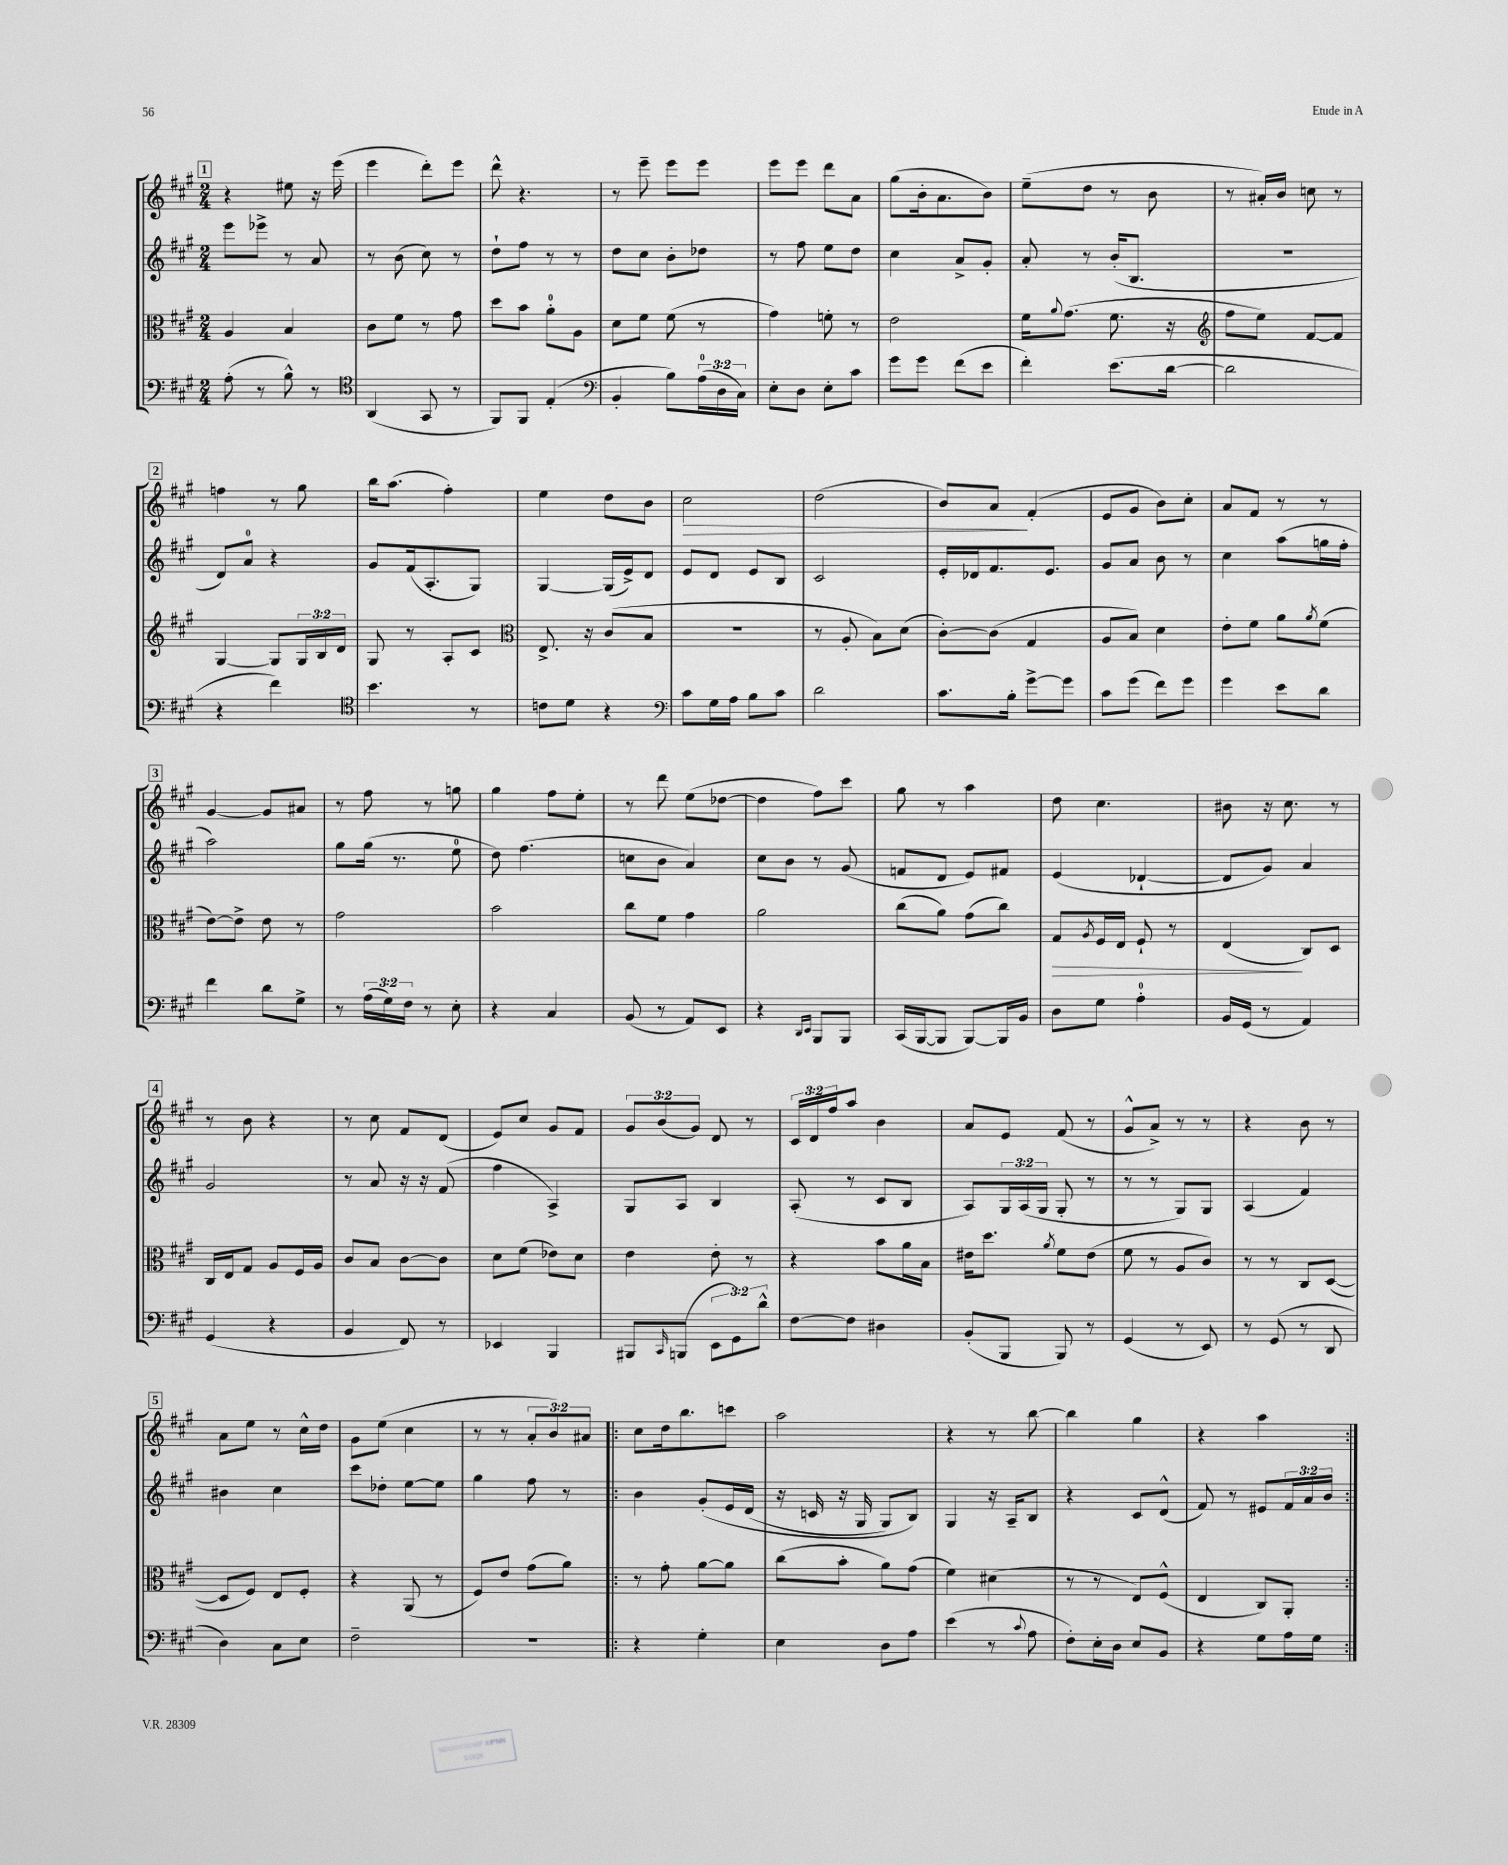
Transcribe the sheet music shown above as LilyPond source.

<<
\new StaffGroup <<
\new Staff = "s0" {
    \clef treble \key a \major \numericTimeSignature \time 2/4 \override Staff.TupletNumber.text = #tuplet-number::calc-fraction-text
    \mark \markup { \box "1" } r4 eis''8 r16 e'''16( |
    e'''4 d'''8-.) e'''8 |
    d'''8-^ r4. |
    r8 e'''8-- e'''8 e'''8 |
    e'''8 e'''8 d'''8 a'8 |
    gis''8( b'16-. a'8. b'8) |
    e''8--( d''8 r8 b'8 |
    r8 ais'16-.) b'16 c''8 r8 |
    \mark \markup { \box "2" } f''4 r8 gis''8 |
    b''16 a''8.( fis''4-.) |
    e''4 d''8 b'8 |
    cis''2\> |
    d''2( |
    b'8) a'8\! fis'4-.( |
    e'8 gis'8 b'8) cis''8-. |
    a'8 fis'8 r8 r8 |
    \mark \markup { \box "3" } gis'4~ gis'8 ais'8 |
    r8 fis''8 r8 g''8 |
    gis''4 fis''8 e''8-. |
    r8 d'''8 e''8( des''8~ |
    des''4 fis''8) cis'''8 |
    gis''8 r8 a''4 |
    d''8 cis''4. |
    bis'8 r16 cis''8. r8 |
    \mark \markup { \box "4" } r8 b'8 r4 |
    r8 cis''8 fis'8 d'8( |
    e'8) cis''8 gis'8 fis'8 |
    \tuplet 3/2 { gis'8 b'8( gis'8) } d'8 r8 |
    \tuplet 3/2 { cis'16 d'16 fis''16 } a''8 b'4 |
    a'8 e'8 fis'8( r8 |
    gis'8-^ a'8->) r8 r8 |
    r4 b'8 r8 |
    \mark \markup { \box "5" } a'8 e''8 r8 cis''16-^ d''16 |
    gis'8 e''8( cis''4 |
    r8 r8 \tuplet 3/2 { a'8-. b'8) ais'8 } |
    \repeat volta 2 { cis''8 d''16 b''8. c'''8 |
    a''2 |
    r4 r8 b''8~ |
    b''4 gis''4 |
    r4 a''4 | }
}
\new Staff = "s1" {
    \clef treble \key a \major \numericTimeSignature \time 2/4 \override Staff.TupletNumber.text = #tuplet-number::calc-fraction-text
    \mark \markup { \box "1" } e'''8 ees'''8-> r8 a'8 |
    r8 b'8( cis''8) r8 |
    d''8-! fis''8 r8 r8 |
    d''8 cis''8 b'8-. des''8 |
    r8 fis''8 e''8 d''8 |
    cis''4 a'8-> gis'8-. |
    a'8-. r8 b'16-.( b8. |
    R2 |
    \mark \markup { \box "2" } d'8) a'8-0 r4 |
    gis'8 fis'16( a8.-. gis8) |
    gis4~ gis16( e'16->) d'8 |
    e'8 d'8 e'8 b8 |
    cis'2 |
    e'16-. des'16 fis'8. e'8. |
    gis'8 a'8 b'8 r8 |
    cis''4 a''8( g''16 fis''16-. |
    \mark \markup { \box "3" } a''2) |
    gis''8 gis''16( r8. e''8-0 |
    d''8) fis''4.( |
    c''8 b'8 a'4) |
    cis''8 b'8 r8 gis'8( |
    f'8 d'8 e'8) fis'8 |
    e'4( des'4~-! |
    des'8 gis'8) a'4 |
    \mark \markup { \box "4" } gis'2 |
    r8 a'8 r16 r16 fis'8( |
    fis''4 a4->) |
    gis8 a8 b4 |
    a8-.( r8 cis'8 b8 |
    a8) \tuplet 3/2 { gis16 a16( gis16 } gis8-. r8 |
    r8 r8 gis8) gis8 |
    a4( fis'4) |
    \mark \markup { \box "5" } bis'4 cis''4 |
    cis'''8 des''8-. e''8~ e''8 |
    gis''4 fis''8 r8 |
    \repeat volta 2 { b'4 gis'8-.\( e'16 d'16( |
    r16 c'16 r16 gis16 gis8) b8\) |
    gis4 r16 a16-- b8 |
    r4 cis'8 d'8-^( |
    fis'8) r8 eis'8 \tuplet 3/2 { fis'16 a'16 b'16 } | }
}
\new Staff = "s2" {
    \clef alto \key a \major \numericTimeSignature \time 2/4 \override Staff.TupletNumber.text = #tuplet-number::calc-fraction-text
    \mark \markup { \box "1" } a4 b4 |
    cis'8 fis'8 r8 gis'8 |
    d''8 b'8 a'8-0-. a8 |
    d'8 fis'8 fis'8( r8 |
    gis'4) f'8-. r8 |
    e'2 |
    fis'16 \appoggiatura { a'8 } gis'8.( fis'8. r16 |
    \clef treble fis''8 e''8) fis'8~ fis'8 |
    \mark \markup { \box "2" } gis4~ gis8 \tuplet 3/2 { gis16 b16 d'16 } |
    gis8 r8 a8-. cis'8 |
    \clef alto e8.-> r16 cis'8( b8 |
    R2 |
    r8 a8-. b8) d'8( |
    cis'8~-.) cis'8( gis4 |
    a8 b8) d'4 |
    e'8-. fis'8 a'8 \acciaccatura { a'8 } fis'8( |
    \mark \markup { \box "3" } e'8~) e'8-> e'8 r8 |
    gis'2 |
    b'2 |
    cis''8 fis'8 gis'4 |
    a'2 |
    cis''8( a'8) gis'8( cis''8) |
    gis8\> \acciaccatura { a8 } fis16 e16 fis8-! r8 |
    e4\!( cis8) d8 |
    \mark \markup { \box "4" } cis16 e16 gis8 a8 fis16 a16 |
    cis'8 b8 cis'8~ cis'8 |
    d'8 fis'8( ees'8) d'8 |
    e'4 e'8-. r8 |
    r4 b'8 a'16 b16 |
    eis'16 d''8. \acciaccatura { a'8 } fis'8 eis'8( |
    fis'8 r8 a8 cis'8) |
    r8 r8 cis8 d8~( |
    \mark \markup { \box "5" } d8 fis8) e8 fis8-. |
    r4 a,8( r8 |
    fis8) e'8 gis'8( a'8) |
    \repeat volta 2 { r8 gis'8-. a'8~ a'8 |
    cis''8( b'8-. a'8) gis'8( |
    fis'4) dis'4( |
    r8 r8 e8) fis8-^( |
    e4 cis8) a,8-. | }
}
\new Staff = "s3" {
    \clef bass \key a \major \numericTimeSignature \time 2/4 \override Staff.TupletNumber.text = #tuplet-number::calc-fraction-text
    \mark \markup { \box "1" } a8-.( r8 b8-^) r8 |
    \clef tenor a,4( gis,8 r8 |
    fis,8) fis,8 e4-.( |
    \clef bass b,4-. b8) \tuplet 3/2 { a16-0( d16 cis16) } |
    e8-. d8 e8-. cis'8 |
    gis'8 gis'8 fis'8( e'8 |
    fis'4-.) e'8.( d'16~ |
    d'2 |
    \mark \markup { \box "2" } r4 fis'4) |
    \clef tenor b'4. r8 |
    c'8 d'8 r4 |
    \clef bass cis'8 gis16 a16 b8 cis'8 |
    d'2 |
    cis'8. b16-. gis'8~-> gis'8 |
    cis'8 gis'8( fis'8) gis'8 |
    gis'4 e'8 d'8 |
    \mark \markup { \box "3" } fis'4 d'8 gis8-> |
    r8 \tuplet 3/2 { a16( gis16) fis16 } r8 e8-. |
    r4 cis4 |
    b,8( r8 a,8) e,8 |
    r4 \grace { d,16 e,16 } b,,8 b,,8 |
    cis,16( b,,16~ b,,8 b,,8~) b,,16 b,16 |
    d8 gis8 a4-0-. |
    b,16 gis,16( r8 a,4) |
    \mark \markup { \box "4" } gis,4( r4 |
    b,4 fis,8) r8 |
    ees,4 b,,4 |
    bis,,8 \grace { cis,16 } b,,8( \tuplet 3/2 { e,8 gis,8) d'8-^ } |
    fis8~ fis8 dis4 |
    b,8-.( b,,8 b,,8) r8 |
    gis,4( r8 e,8) |
    r8 gis,8( r8 d,8 |
    \mark \markup { \box "5" } d4) cis8 e8 |
    fis2-- |
    R2 |
    \repeat volta 2 { r4 gis4-. |
    e4 d8 a8 |
    e'4( r8 \appoggiatura { cis'8 } a8 |
    fis8-.) e16-. d16 e8 b,8 |
    r4 gis8 a16 gis16 | }
}
>>
>>
